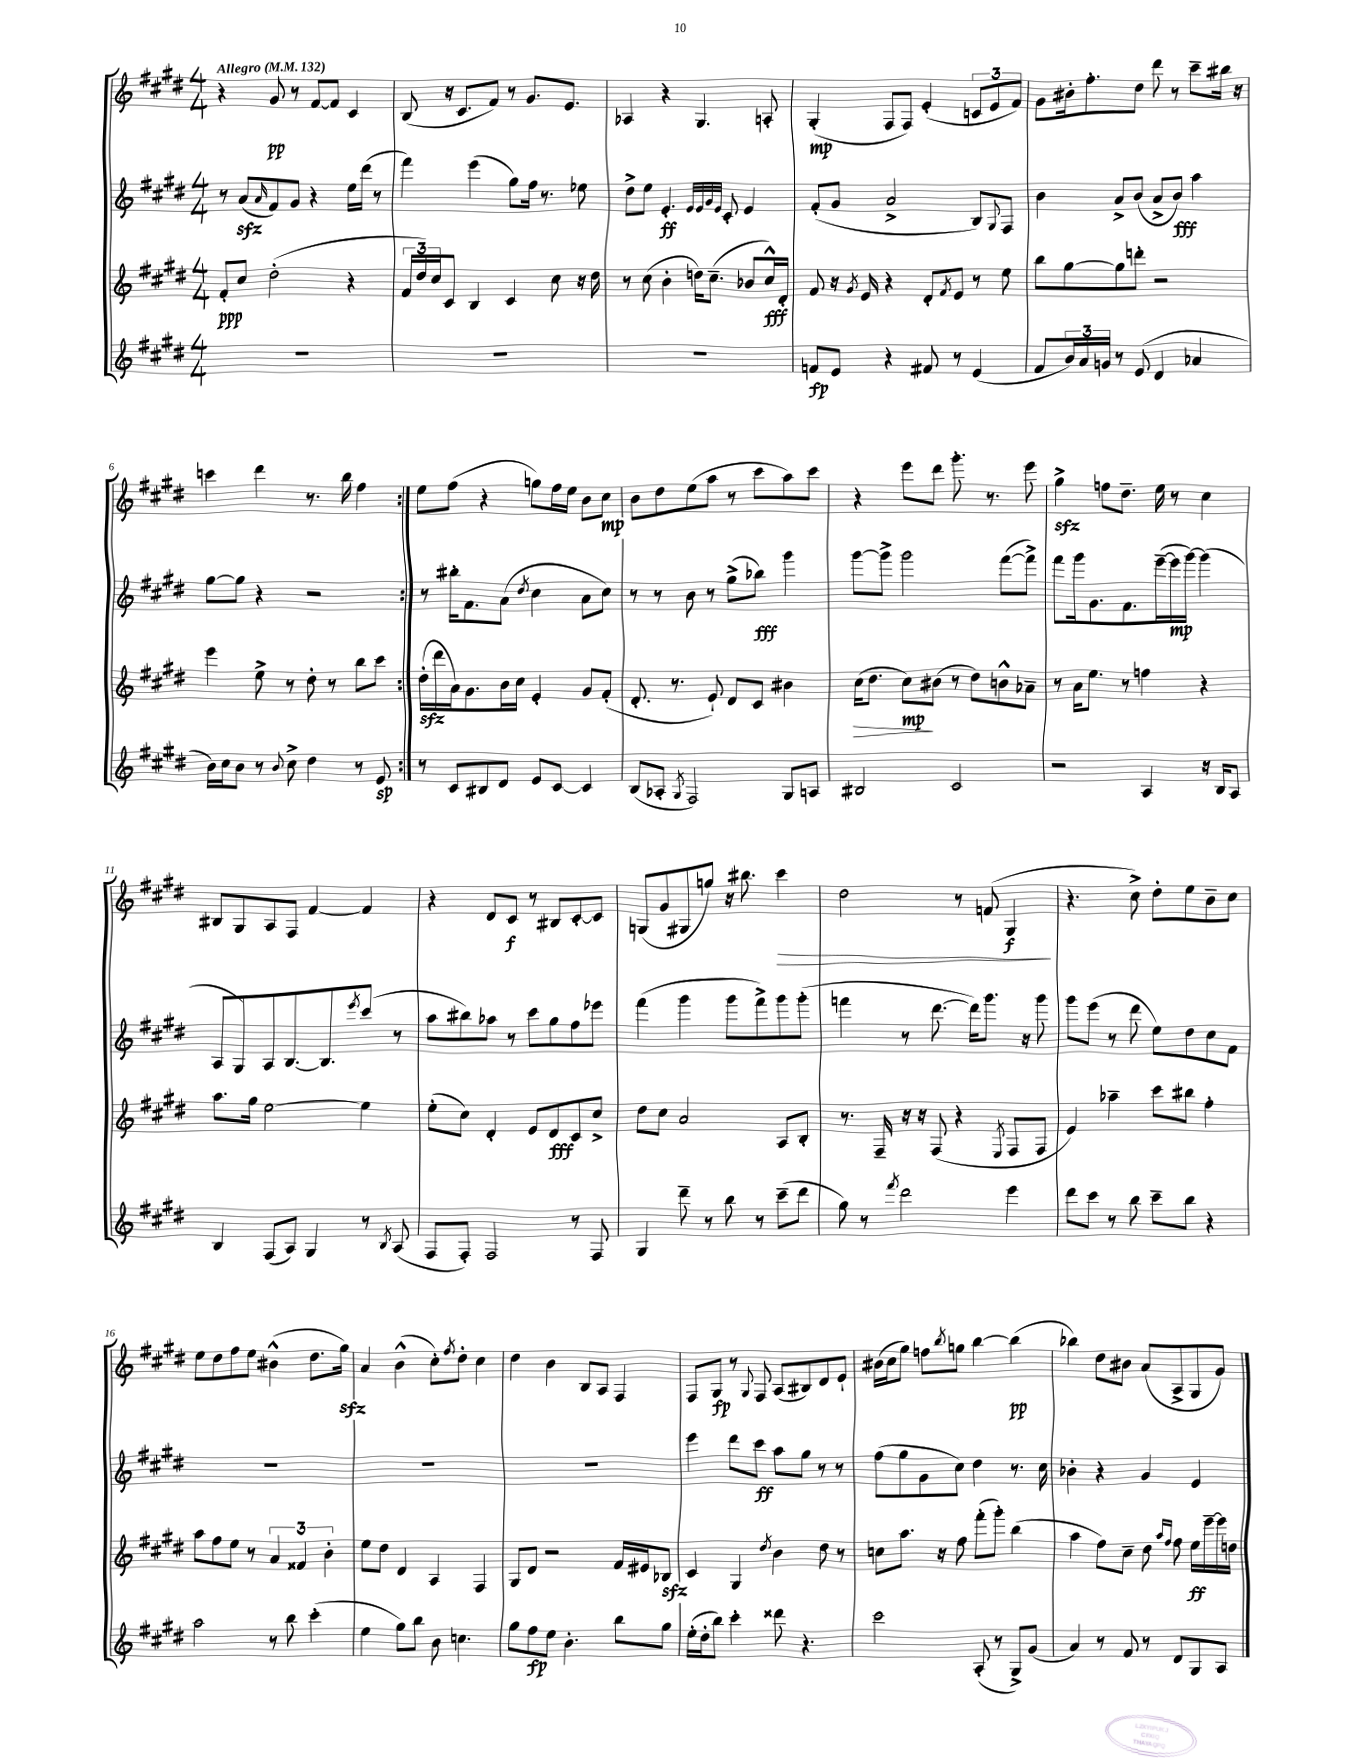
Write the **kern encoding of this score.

**kern	**kern	**kern	**kern
*staff4	*staff3	*staff2	*staff1
*clefG2	*clefG2	*clefG2	*clefG2
*k[f#c#g#d#]	*k[f#c#g#d#]	*k[f#c#g#d#]	*k[f#c#g#d#]
*M4/4	*M4/4	*M4/4	*M4/4
*MM132	*MM132	*MM132	*MM132
1r	8f#'/L	8r	4r
.	8cc#/J	(8a/L	.
.	.	16qqa/	.
.	(2dd#'\	8f#/)	8g#/
.	.	8g#/J	8r
.	.	4r	[8f#/L
.	.	.	8f#/]J
.	4r	16ee\LL	4c#/
.	.	(16ddd#\JJ	.
.	.	8r	.
=	=	=	=
1r	24f#/LL	4fff#\)	(8B/
.	24dd#/)	.	.
.	24cc#/J	.	.
.	8c#/J	.	16r
.	.	.	8.c#/L
.	4B/	(4eee\	.
.	.	.	8f#/J)
.	4c#/	8gg#\L)	8r
.	.	16ff#\Jk	8.g#/L
.	.	8.r	.
.	8cc#\	.	.
.	.	.	8.e/J
.	16r	8ee-\	.
.	16dd#\	.	.
=	=	=	=
1r	8r	8dd#^\L	4A-/
.	(8cc#\	8ee\J	.
.	4b'\	4.e'/	4r
.	16dd\LK)	.	4.G#/
.	(8.cc#~\J	.	.
.	.	32qqe/LLL	.
.	.	32qqe/	.
.	.	32qqg#/	.
.	.	32qqe/JJJ	.
.	.	8c#'/	.
.	8b-/L	4e/	.
.	16cc#^^/L)	.	8A'/
.	16d#'/JJ	.	.
=	=	=	=
8f/L	8f#/	(8f#'/L	(4G#'/
8e/J	16r	8g#/J	.
.	8qg#/	.	.
.	16e/	.	.
4r	4r	2a^/	8F#/L
.	.	.	8F#/J)
8f#/	8d#'/L	.	(4e'/
.	8qf#/	.	.
8r	8e/J	.	.
(4e/	8r	8B/L)	12c/L
.	.	.	12e/
.	.	8qqG#/	.
.	8ee\	8F#/J	.
.	.	.	12f#/J)
=	=	=	=
8f#/L	8bb\L	4b\	8g#\L
24b/L)	[8gg#\	.	16b#'\k
24a/	.	.	.
.	.	.	8.ff#'\
24g/JJ	.	.	.
8r	8gg#\]	8a^/L	.
(8e/	8ddd'\J	(8b/J	8dd#\J
4d#/	2r	8a^/L	8ddd#\
.	.	8b/J)	8r
4a-/	.	4aa\	8ccc#~\L
.	.	.	16bb#\Jk
.	.	.	16r
=	=	=	=
16b\LL)	4eee\	[8gg#\L	4ccc\
16cc#\J	.	.	.
8b\J	.	8gg#\]J	.
8r	8ee^\	4r	4ddd#\
8qqb/	.	.	.
8cc#^\	8r	.	.
4dd#\	8dd#'\	2r	8.r
.	8r	.	.
.	.	.	16bb\
8r	8bb\L	.	4ff#\
8e/	8ccc#\J	.	.
=:|!	=:|!	=:|!	=:|!
8r	(16dd#'\LL	8r	8ee\L
.	16ddd#\	.	.
8c#/L	16a\J)	16bb#'\LK	(8ff#\J
.	8.g#\	8.f#\	.
8B#/	.	.	4r
8d#/J	16b\L	(8a\J	.
.	16cc#\JJ	.	.
.	.	8qdd#/	.
8e/L	4e'/	4cc#\	8gg\L)
[8c#/J	.	.	16ff#\L
.	.	.	16ee\JJ
4c#/]	8g#/L	8a\L	8b\L
.	(8f#'/J	8cc#\J)	8cc#\J
=	=	=	=
(8B/L	8.d#'/	8r	8b\L
8A-'/J	.	8r	8dd#\
.	8.r	.	.
8qG#/	.	.	.
2F#/)	.	8b\	(8ee\
.	8e`/)	8r	8aa\J
.	8d#/L	(8gg#^\L	8r
.	8c#/J	8bb-\J)	8ccc#\L
8G#/L	4b#\	4ggg#\	8aa\)
8A/J	.	.	8ccc#\J
=	=	=	=
2B#/	(16cc#\LK	[8ggg#\L	4r
.	8.dd#\J	.	.
.	.	8ggg#^\]J	.
.	8cc#\L)	2ggg#\	8eee\L
.	(8b#\J	.	8ddd#\J
2c#/	8r	.	8.ggg#'\
.	8dd#\L)	.	.
.	.	.	8.r
.	8b^^\	([8fff#\L	.
.	8a-~\J	8fff#^\]J)	8eee\
=	=	=	=
2r	8r	8fff#\L	4gg#^\
.	16a\LK	16ggg#\k	.
.	8.ee\J	8.g#\	.
.	.	.	8ff\L
.	8r	8.f#\	8.dd#~\J
4A/	4ff\	.	.
.	.	([16eee~\L	16ee\
.	.	16eee\]	8r
.	.	[16ggg#\JJ)	.
16r	4r	(4ggg#\]	4cc#\
16B/LK	.	.	.
8A/J	.	.	.
=	=	=	=
4B/	8.aa\L	8A/L	8B#/L
.	.	8G#/)	8G#/
.	16gg#\Jk	.	.
(8F#/L	[2ee\	8A/	8A/
8A/J)	.	[8.B/	8F#/J
4G#/	.	.	[4f#/
.	.	8.B/]	.
.	.	8qeee/	.
8r	4ee\]	(8ccc#/J	4f#/]
8qB/	.	.	.
(8A/	.	8r	.
=	=	=	=
8F#/L	(8ee'\L	8aa\L	4r
8F#'/J)	8cc#\J)	8bb#\)	.
2F#/	4d#'/	8aa-\J	8d#/L
.	.	8r	8c#/J
.	8e/L	8ccc#\L	8r
.	8d#/	8gg#\	8B#/L
8r	8c#/	8ff#\	[8c#'/
8F#/	8cc#^/J	8eee-\J	8c#/]J
=	=	=	=
4G#/	8dd#\L	(4fff#\	(8G/L
.	8cc#\J	.	8g#/
8ddd#~\	2a/	4ggg#\	8G#/
8r	.	.	8gg/J)
8bb\	.	8ggg#\L	16r
.	.	.	8.bb#\
8r	.	8fff#^\)	.
(8ccc#~\L	8A/L	8ggg#\	4ccc#\
8ddd#\J	8B'/J	(8ggg#'\J	.
=	=	=	=
8gg#\)	8.r	4fff\	2dd#\
8r	.	.	.
.	16F#~/	.	.
8qfff#/	.	.	.
2ddd#\	16r	8r	.
.	16r	.	.
.	(8F#/	[8.ddd#\	.
.	4r	.	8r
.	.	16ddd#\]LK)	.
.	.	8.ggg#\J	(8f/
.	8qE/	.	.
4eee\	8F#/L	.	4G#/
.	.	16r	.
.	8F#/J	8ggg#\	.
=	=	=	=
8ddd#\L	4e/)	8ggg#\L	4.r
8ccc#\J	.	(8eee\J	.
8r	4aa-~\	8r	.
8bb\	.	8ddd#\	8cc#^\)
8ccc#~\L	8ccc#\L	8ee\L)	8dd#'\L
8bb\J	8bb#\J	8dd#\	8ee\
4r	4ff#'\	8cc#\	8b~\
.	.	8f#\J	8cc#\J
=	=	=	=
2aa\	8aa\L	1r	8ee\L
.	8ff#\	.	8dd#\
.	8ee\J	.	8ff#\
.	8r	.	8ee\J
8r	6a/	.	(4b#^^\
8bb\	.	.	.
.	6f##/	.	.
(4ccc#'\	.	.	8.dd#\L
.	6b'\	.	.
.	.	.	16gg#\Jk)
=	=	=	=
4ee\	8ee\L	1r	4a/
.	8dd#\J	.	.
8gg#\L)	4d#/	.	(4b^^\
8bb\J	.	.	.
8b\	4A/	.	8cc#'\L)
.	.	.	8qff#/
4.cc\	.	.	8dd#'\J
.	4F#/	.	4cc#\
=	=	=	=
8gg#\L	8G#/L	1r	4dd#\
8ff#\	8d#/J	.	.
8ee\J	2r	.	4b\
4.b'\	.	.	.
.	.	.	8B/L
.	.	.	8A/J
8bb\L	16f#/LL	.	4F#/
.	16e#/J	.	.
8gg#\J	8B-/J	.	.
=	=	=	=
(16ee'\LL	4c#/	4eee\	8F#/L
16dd#'\J	.	.	.
8bb\J)	.	.	8G#/J
4ccc#'\	4G#/	8ddd#\L	8r
.	.	.	8qqG#/
.	.	8ccc#\J	8F#/
.	8qdd#/	.	.
8ddd##\	4b\	8aa\L	(8A/L
4.r	.	8gg#\J	8B#/)
.	8dd#\	8r	8d#/
.	8r	8r	8e`/J
=	=	=	=
2ccc#\	8cc\L	(8ff#\L	(16b#\LL
.	.	.	16cc#\J
.	8.aa\J	8gg#\	8gg#\J)
.	.	8g#\	8ff\L
.	16r	.	.
.	.	.	8qbb/
.	8ff#\	8cc#\J)	8gg\J
(8A'/	(8fff#'\L	4dd#\	[4bb\
8r	8ggg#'\J)	.	.
8G#^/L)	(4bb\	8.r	(4bb\]
(8g#/J	.	.	.
.	.	16cc#\	.
=	=	=	=
4a/)	4aa\	4b-'\	4bb-\)
8r	8ff#\L)	4r	8dd#\L
8f#/	8cc#~\J	.	8b#\J
8r	8dd#\	4g#/	(8a/L
.	16qqaa/LL	.	.
.	16qqff#/JJ	.	.
8d#/L	8ff#\	.	8A^/
8G#/	16ee\LL	4e/	8G#/
.	[16eee~\	.	.
8A/J	16eee\]	.	8g#/J)
.	16dd\JJ	.	.
==	==	==	==
*-	*-	*-	*-
